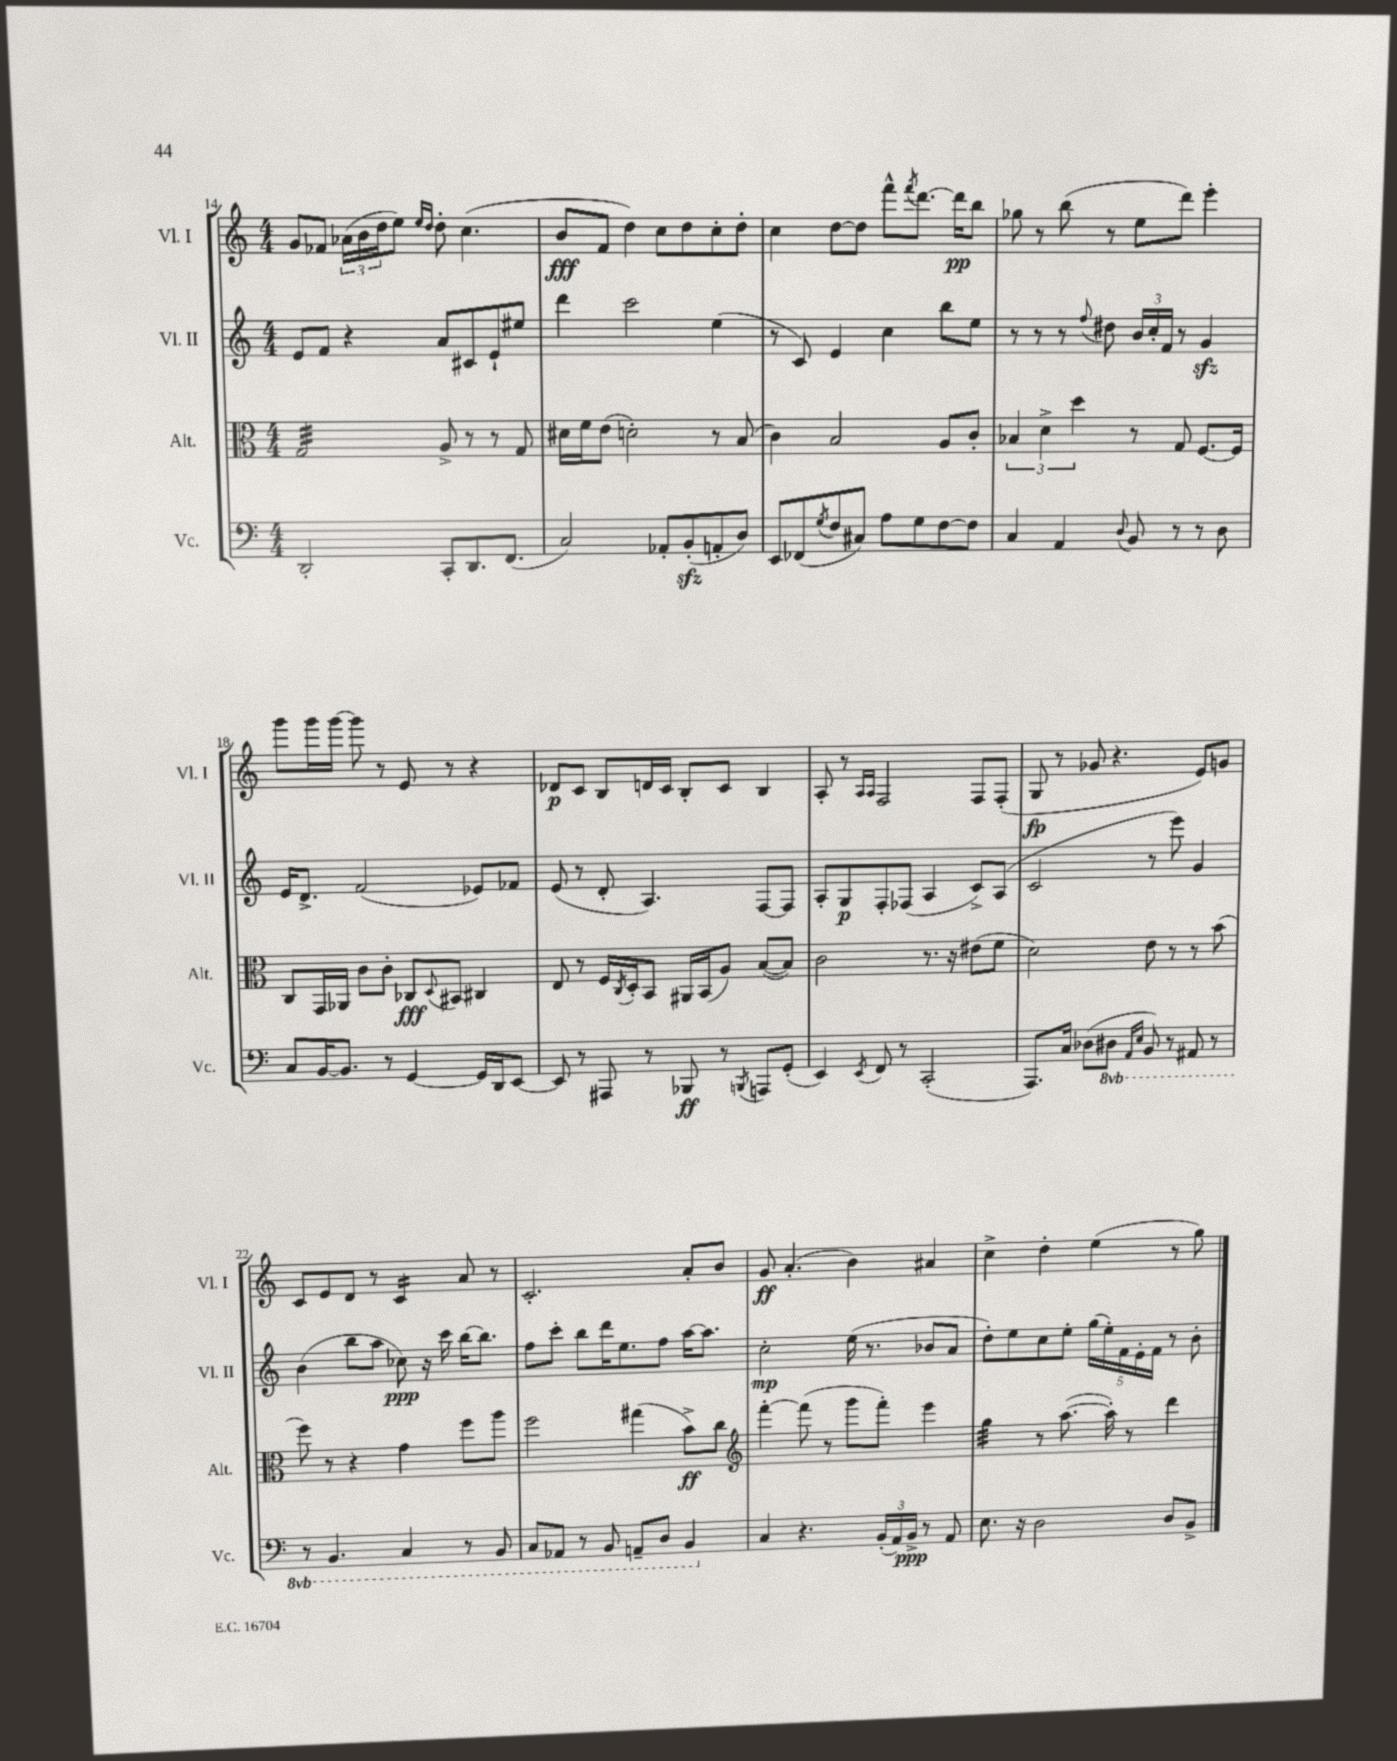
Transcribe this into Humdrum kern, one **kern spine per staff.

**kern	**kern	**kern	**kern
*staff4	*staff3	*staff2	*staff1
*clefF4	*clefC3	*clefG2	*clefG2
*k[]	*k[]	*k[]	*k[]
*M4/4	*M4/4	*M4/4	*M4/4
2DD'/	2G/	8e/L	8g/L
.	.	8f/J	8f-/J
.	.	4r	(24a-\LL
.	.	.	24b\
.	.	.	24dd\J
.	.	.	8ee\J)
.	.	.	16qqee/LL
.	.	.	16qqdd/JJ
8CC'/L	8A^/	8a/L	8dd'\
8.DD/	8r	8c#/	(4.cc\
.	8r	8e`/	.
(8.FF/J	.	.	.
.	8G/	8ee#/J	.
=	=	=	=
2C/)	16d#\LL	4ddd\	8b/L
.	16f\J	.	.
.	(8e\J	.	8f/J
.	2d'\)	2ccc\	4dd\)
8AA-'/L	.	.	8cc\L
(8BB'/	.	.	8dd\
8AA'/	8r	(4ee\	8cc'\
8D/J)	(8B/	.	8dd'\J
=	=	=	=
8EE/L	4c\)	8r	4cc\
(8FF-/	.	8c/)	.
8qG/	.	.	.
8F/	2B/	4e/	[8dd\L
8C#/J)	.	.	8dd\]J
8A\L	.	4cc\	8fff^^\L
.	.	.	8qfff/
8G\	.	.	[8.ddd\J
[8F\	8A/L	8bb\L	.
.	.	.	16ddd\]LK
8F\]J	8c'/J	8ee\J	8bb\J
=	=	=	=
4C/	6B-/	8r	8gg-\
.	.	8r	8r
.	6d^\	.	.
4AA/	.	8r	(8bb\
.	6dd\	.	.
.	.	8qqff/	.
.	.	8dd#\	8r
8qqD/	.	.	.
8BB/	8r	24b/LL	8ee\L
.	.	24cc'/	.
.	.	24f/JJ	.
8r	8G/	8r	8ddd\J)
8r	[8.F/L	4g/	4eee'\
8D\	.	.	.
.	16F/]Jk	.	.
=	=	=	=
8C/L	8C/L	16e/LK	8ggg\L
.	.	8.d^/J	.
[16BB/K	16GG/L	.	16ggg\L
8.BB/]J	16AA-/JJ	.	[16ggg\JJ
.	8c\L	(2f/	8ggg\]
8r	8c'\J	.	8r
[4GG/	8C-/L	.	8e/
.	8qqD/	.	.
.	8BB#/J	.	8r
16GG/]LL	4C#/	8e-/L)	4r
16DD/J	.	.	.
[8EE/J	.	8f-/J	.
=	=	=	=
8EE/]	8E/	(8e/	8d-/L
8r	8r	8r	8c/J
8AAA#/	16F/LL	8d'/	8B/L
.	8qC/	.	.
.	16D'/J	.	.
8r	8BB/J	4.A/)	16d/L
.	.	.	16c/JJ
8BBB-/	16AA#/LL	.	8B'/L
.	(16BB/J	.	.
8r	8A/J)	.	8c/J
8qBBB/	.	.	.
8AAA/L	([8B/L	[8F/L	4B/
(8GG'/J	8B/]J)	8F/]J	.
=	=	=	=
4EE/)	2c\	8A'/L	8A'/
.	.	8G/	8r
.	.	.	16qqA/LL
8qEE/	.	.	16qqA/JJ
8FF/	.	8F'/	2F/
8r	.	(8F-/J	.
(2CC'/	8.r	4A/	.
.	16r	.	.
.	(8e#\L	8c^/L)	8F/L
.	8f\J	(8A/J	(8F'/J
=	=	=	=
8.AAA/L)	2d\)	2c/	8G/
.	.	.	8r
16C/Jk	.	.	.
(8D-\L	.	.	8g-/
8DD#\J	.	.	4.r
16qqAAA/LL	.	.	.
16qqEE/JJ	.	.	.
8BBB/)	8e\	8r	.
8r	8r	8eee\)	.
8AAA#/	8r	4g/	8e/L)
8r	(8b\	.	8g/J
=	=	=	=
8r	8ff\)	(4b\	8c/L
4.BBB/	8r	.	8e/
.	4r	8bb\L	8d/J
.	.	8aa\J	8r
4CC/	4g\	8cc-\)	4c/
.	.	16r	.
.	.	16ccc\	.
8r	8ff\L	[16bb\LK	8a/
.	.	8.bb\]J	.
8BBB/	8aa\J	.	8r
=	=	=	=
8CC/L	2ff\	8ff\L	2.c'/
8AAA-/J	.	8ccc'\J	.
8r	.	8bb\L	.
8BBB/	.	16ddd\K	.
.	.	8.ee\	.
8AAA~/L	(4gg#\	.	.
8DD/J	.	8ff\J	.
4BBB/	8b^\L)	[16aa\LK	8a'/L
.	.	8.aa\]J	.
.	8cc\J	.	8b/J
=	=	=	=
*	*clefG2	*	*
4C/	[4fff'\	2cc'\	8g/
.	.	.	(4.a'/
4.r	(8fff\]	.	.
.	8r	.	.
.	8ggg\L	(16ee\	4b\)
.	.	8.r	.
(24BB'/LL	8fff'\J)	.	.
24AA/)	.	.	.
24BB^/JJ	.	.	.
8r	4eee\	8b-/L	4a#/
8AA/	.	8a/J	.
=	=	=	=
8.E\	4gg\	8dd'\L)	4cc^\
.	.	8ee\	.
16r	.	.	.
2D\	8r	8cc\	4dd'\
.	([8.aa\	8ee'\J	.
.	.	(20gg\LL	(4ee\
.	.	20ee'\)	.
.	16aa'\])	.	.
.	.	20f\	.
.	8r	.	.
.	.	20e'\	.
.	.	20f\JJ	.
8D/L	4ddd\	8r	8r
8BB^/J	.	8b'\	8gg\)
==	==	==	==
*-	*-	*-	*-
